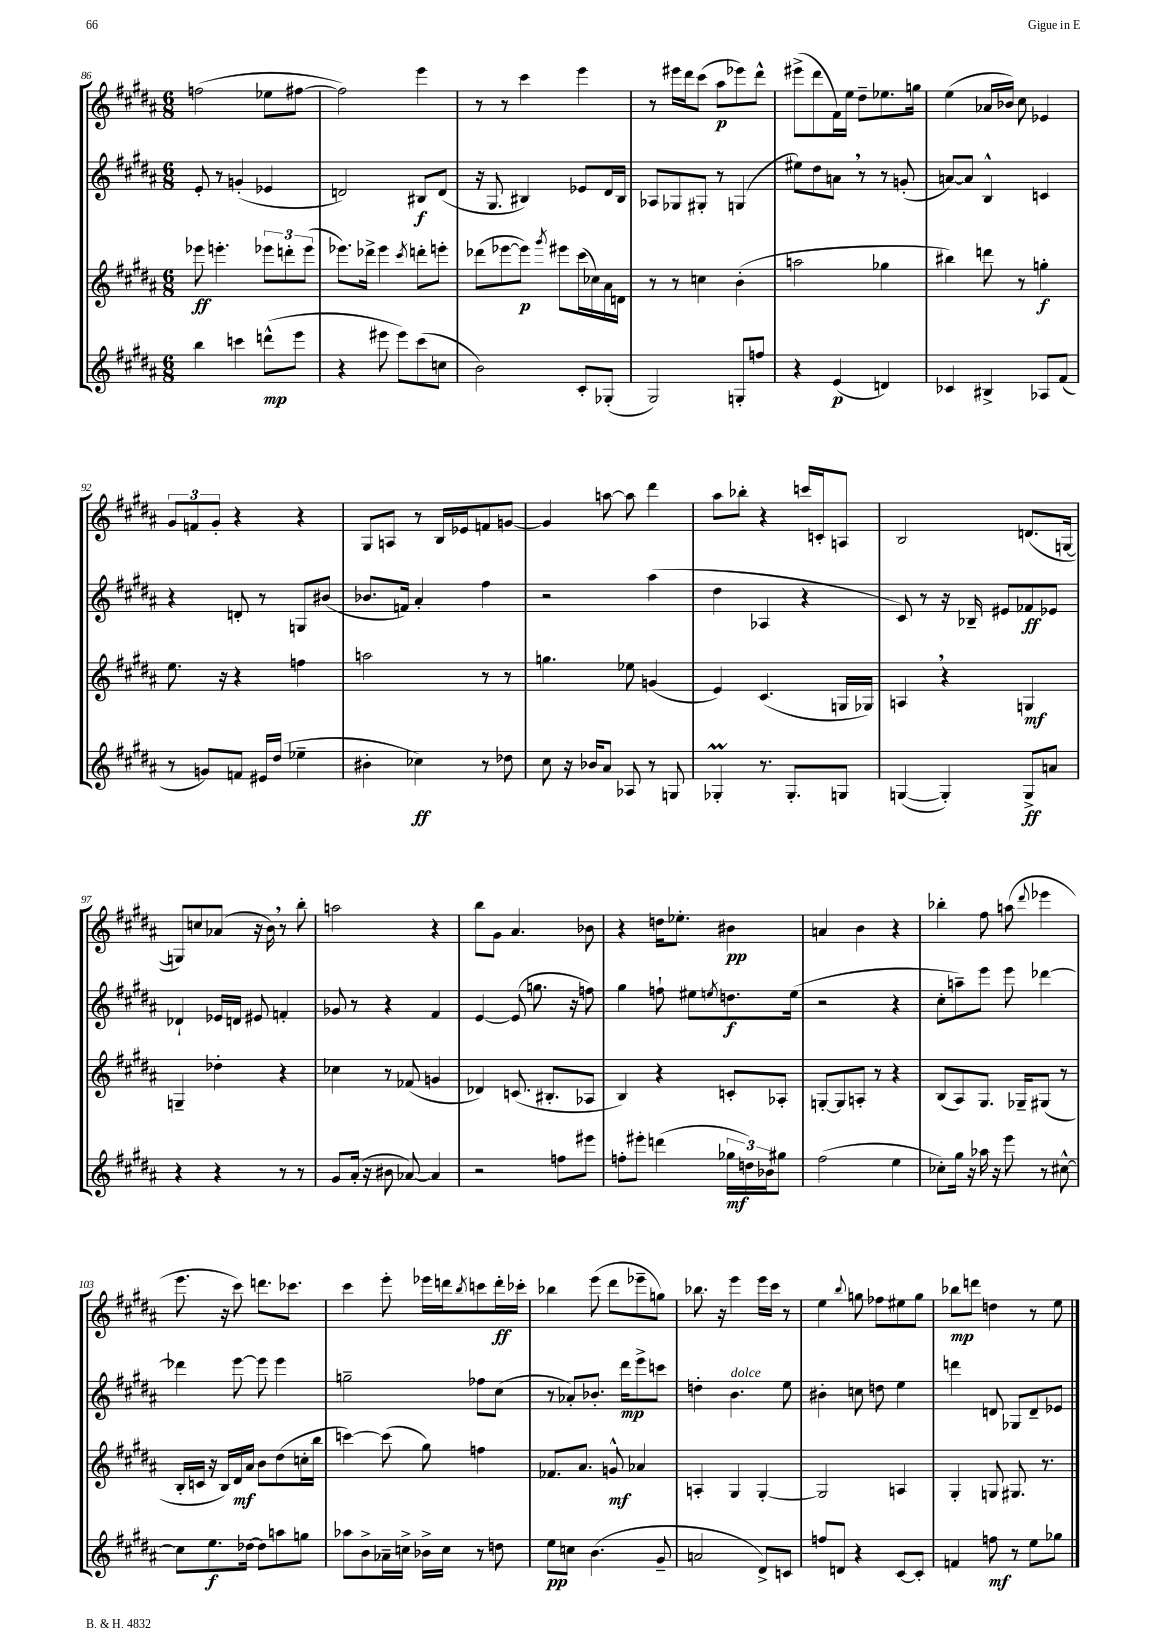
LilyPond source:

<<
\new StaffGroup <<
\new Staff = "s0" {
    \clef treble \key b \major \numericTimeSignature \time 6/8
    f''2( ees''8 fis''8~ |
    fis''2) e'''4 |
    r8 r8 cis'''4 e'''4 |
    r8 eis'''16 dis'''16 cis'''8( ais''8\p ees'''8) dis'''8-^ |
    eis'''8->( dis'''8 fis'16) e''16 dis''8-- ees''8. g''16 |
    e''4( aes'16 bes'16) cis''8 ees'4 |
    \tuplet 3/2 { gis'8 f'8 gis'8-. } r4 r4 |
    gis8 a8 r8 b16 ees'16 f'8 g'8~ |
    g'4 a''8~ a''8 dis'''4 |
    ais''8 bes''8-. r4 c'''16 c'16-. a8 |
    b2 d'8.( g16~ |
    g8) c''8 aes'8( r16 b'16) \breathe r8 b''8-. |
    a''2 r4 |
    b''8 gis'8 ais'4. bes'8 |
    r4 d''16 ees''8.-. bis'4\pp |
    a'4 b'4 r4 |
    bes''4-. fis''8 a''8( \appoggiatura { dis'''8 } ees'''4 |
    e'''8. r16 cis'''8) d'''8. ces'''8. |
    cis'''4 e'''8-. ees'''16 d'''16 \acciaccatura { b''8 } c'''8 d'''16-.\ff ces'''16-. |
    bes''4 e'''8( dis'''8 ees'''8-- g''8) |
    bes''8. r16 e'''4 e'''16 cis'''16 r8 |
    e''4 \appoggiatura { b''8 } g''8 fes''8 eis''8 g''8 |
    bes''8\mp d'''8 d''4 r8 e''8 \bar "|." |
}
\new Staff = "s1" {
    \clef treble \key b \major \numericTimeSignature \time 6/8
    e'8-. r8 g'4-.( ees'4 |
    d'2) bis8\f d'8( |
    r16 gis8. bis4) ees'8 dis'16 bis16 |
    aes8 ges8 gis8-. r8 g4( |
    eis''8) dis''8 a'8 \breathe r8 r8 g'8-.( |
    a'8~) a'8 b4-^ c'4 |
    r4 d'8-. r8 g8 bis'8( |
    bes'8. f'16) ais'4-. fis''4 |
    r2 ais''4( |
    dis''4 aes4 r4 |
    cis'8) r8 r16 bes16-- eis'8 fes'8\ff ees'8 |
    des'4-! ees'16 d'16 eis'8 f'4-. |
    ges'8 r8 r4 fis'4 |
    e'4~ e'8( g''8. r16 f''8) |
    gis''4 f''8-! eis''8 \acciaccatura { e''8 } d''8.\f e''16( |
    r2 r4 |
    cis''8-. a''8--) e'''8 e'''8 des'''4~ |
    des'''4 e'''8~ e'''8 e'''4 |
    g''2-- fes''8 cis''8( |
    r8 aes'8-.) bes'8.-. dis'''16\mp e'''8-> c'''8 |
    d''4-. b'4.^\markup { \italic "dolce" } e''8 |
    bis'4-. c''8 d''8 e''4 |
    d'''4 d'8 ges8 d'8-- ees'8 \bar "|." |
}
\new Staff = "s2" {
    \clef treble \key b \major \numericTimeSignature \time 6/8
    ees'''8\ff e'''4.-. \tuplet 3/2 { ees'''8 d'''8-. ees'''8( } |
    ees'''8.) des'''16-> ees'''4 \acciaccatura { cis'''8 } d'''8-. e'''8-. |
    des'''8( ees'''8~ ees'''8\p) \acciaccatura { gis'''8 } eis'''8 cis'''16( ces''16) ais'16 d'16 |
    r8 r8 c''4 b'4-.( |
    a''2 ges''4 |
    bis''4) d'''8 r8 g''4-.\f |
    e''8. r16 r4 f''4 |
    a''2 r8 r8 |
    g''4. ees''8 g'4( |
    e'4) cis'4.( g16 ges16) |
    a4 \breathe r4 g4\mf |
    g4-- des''4-. r4 |
    ces''4 r8 fes'8( g'4 |
    des'4) c'8.( bis8.-. aes8 |
    b4) r4 c'8-. aes8-. |
    g8~-. g8 a8-. r8 r4 |
    b8( ais8) gis8. ges16-- gis8( r8 |
    b16-. c'16 r16 b16) dis'16\mf ais'16 b'8 dis''8( c''16-. b''16 |
    c'''4~) c'''8( gis''8) f''4 |
    fes'8. ais'8. g'8-^\mf aes'4 |
    a4-. gis4 gis4~-. |
    gis2 a4 |
    gis4-. g8 gis8. r8. \bar "|." |
}
\new Staff = "s3" {
    \clef treble \key b \major \numericTimeSignature \time 6/8
    b''4 c'''4 d'''8-^\mp( e'''8 |
    r4 eis'''8 eis'''8) cis'''8( c''8 |
    b'2) cis'8-. ges8-.( |
    gis2) g8-. f''8 |
    r4 e'4\p( d'4) |
    ces'4 bis4-> aes8 fis'8( |
    r8 g'8) f'8 eis'16 dis''16( ees''4-- |
    bis'4-. ces''4\ff) r8 des''8 |
    cis''8 r16 bes'16 ais'8 aes8 r8 g8 |
    ges4-.\prall r8. ges8.-. g8 |
    g4~( g4-.) g8->\ff a'8 |
    r4 r4 r8 r8 |
    gis'8 ais'16-.( r16 bis'8 aes'8~) aes'4 |
    r2 f''8 eis'''8 |
    f''8-. eis'''8-. d'''4( \tuplet 3/2 { ges''16\mf d''16) bes'16 } gis''8 |
    fis''2( e''4 |
    ces''8-.) gis''16 r16 aes''16 r16 e'''8 r8 cis''8~-^ |
    cis''8 e''8.\f des''16~ des''8 a''8 g''8 |
    aes''8 b'8-> aes'16-- c''16-> bes'16-> c''16 r8 d''8 |
    e''8\pp c''8 b'4.( gis'8-- |
    a'2 dis'8->) c'8 |
    f''8 d'8 r4 cis'8~ cis'8-. |
    f'4 f''8\mf r8 e''8 ges''8 \bar "|." |
}
>>
>>
\layout { \context { \Score currentBarNumber = #86 } }
